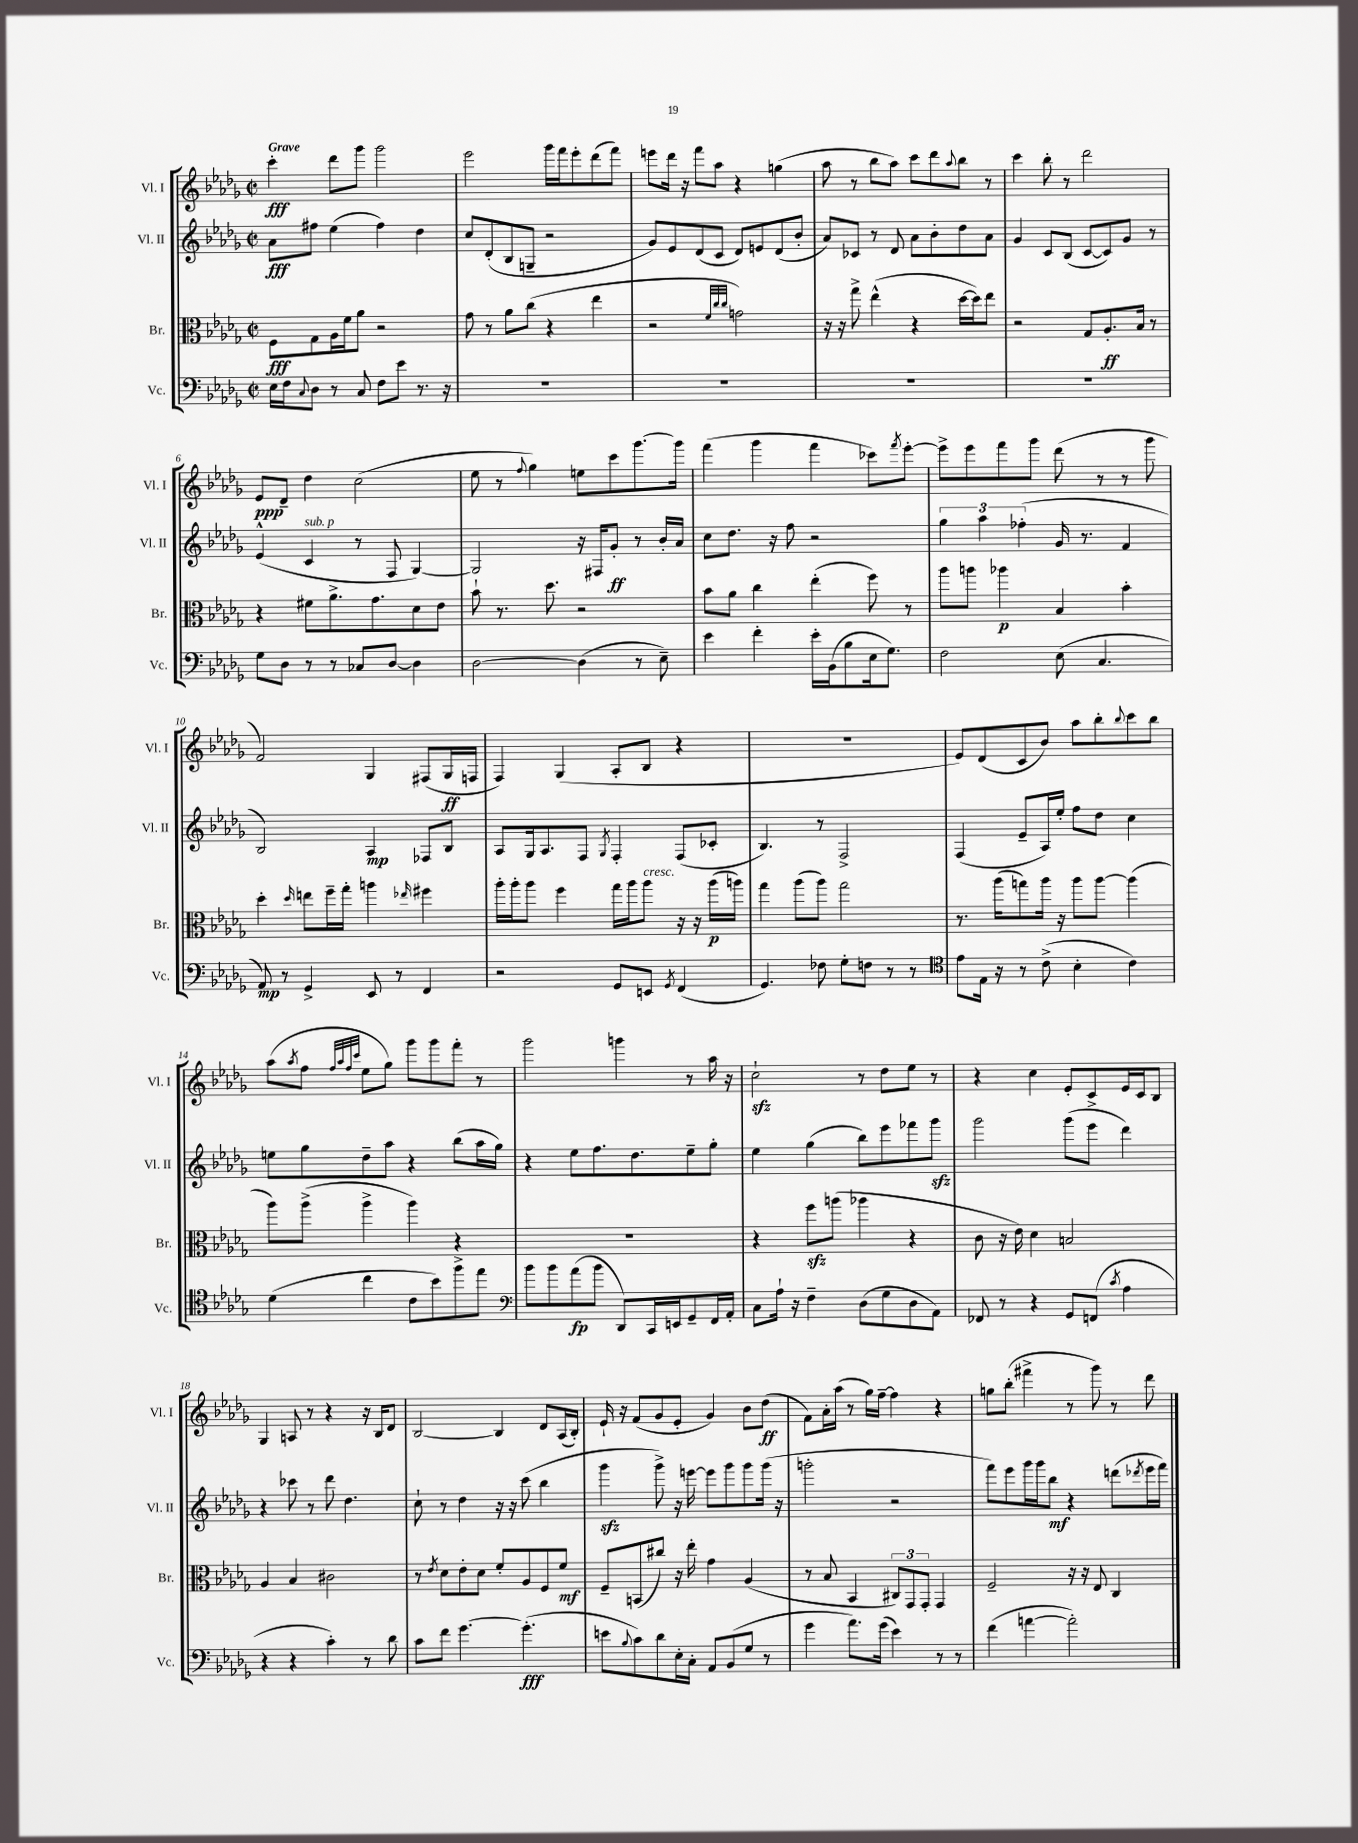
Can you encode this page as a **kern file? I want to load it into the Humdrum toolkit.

**kern	**kern	**kern	**kern
*staff4	*staff3	*staff2	*staff1
*clefF4	*clefC3	*clefG2	*clefG2
*k[b-e-a-d-g-]	*k[b-e-a-d-g-]	*k[b-e-a-d-g-]	*k[b-e-a-d-g-]
*M2/2	*M2/2	*M2/2	*M2/2
*met(c|)	*met(c|)	*met(c|)	*met(c|)
16E-\LL	8F\L	8a-\L	4ccc'\
16F\J	.	.	.
8qqC/	.	.	.
8D-\J	8G-\	8ff#\J	.
8r	16A-\L	(4ee-\	8ddd-\L
.	16f\J	.	.
8C/	8a-\J	.	8ggg-\J
8F\L	2r	4ff#\)	2ggg-\
8e-\J	.	.	.
8.r	.	4dd-\	.
16r	.	.	.
=	=	=	=
1r	8g-\	8cc/L	2eee-\
.	8r	(8d-'/	.
.	8a-\L	8B-/	.
.	(8cc\J	8G~/J	.
.	4r	2r	16ggg-\LL
.	.	.	16fff\J
.	.	.	8eee-'\
.	4ee-\	.	(8ddd-\
.	.	.	8fff\J)
=	=	=	=
1r	2r	8g-/L)	8eee\L
.	.	8e-/	16ddd-\Jk
.	.	.	16r
.	.	(8d-/	8fff\L
.	.	8c/J	8aa-\J
.	32qqf/LLL	.	.
.	32qqcc/	.	.
.	32qqcc/JJJ	.	.
.	2g\)	8d-/L)	4r
.	.	8e/	.
.	.	(8d-/	(4gg\
.	.	8b-'/J	.
=	=	=	=
1r	16r	8a-/L)	8aa-\
.	16r	.	.
.	8gg-^\	8c-/J	8r
.	(4ee-^^\	8r	8bb-\L
.	.	8d-/	8aa-\J)
.	4r	8a-\L	8ccc\L
.	.	8b-'\	8ddd-\
.	.	.	8qqaa-/
.	[16dd-\LL	8dd-\	8bb-\J
.	16dd-\]J)	.	.
.	8ee-\J	8a-\J	8r
=	=	=	=
1r	2r	4g-/	4ccc\
.	.	8c/L	8bb-'\
.	.	(8B-/J	8r
.	8G-/L	[8c/L	2ddd-\
.	8.A-'/	8c/])	.
.	.	8g-/J	.
.	16B-/Jk	.	.
.	8r	8r	.
=	=	=	=
8G-\L	4r	(4e-^^/	8e-/L
8D-\J	.	.	8d-~/J
8r	8f#\L	4c/	4dd-\
8r	8.a-^\	.	.
8C-/L	.	8r	(2cc\
.	8.g-\	.	.
[8D-/J	.	8F/	.
4D-\]	8d-\	[4G-/)	.
.	8e-\J	.	.
=	=	=	=
[2D-\	8b-`\	2G-/]	8ee-\
.	8.r	.	8r
.	.	.	8qqff/
.	.	.	4gg-\)
.	8.dd-\	.	.
(4D-\]	2r	16r	8ee\L
.	.	16F#/LK	.
.	.	8g-'/J	8ccc\
8r	.	8r	[8.ggg-\
8E-~\)	.	16b-'/LL	.
.	.	16a-/JJ	16ggg-\]Jk
=	=	=	=
4e-\	8b-\L	8cc\L	(4fff\
.	8a-\J	8.dd-\J	.
4f'\	4cc\	.	4ggg-\
.	.	16r	.
.	.	8ff\	.
16e-'\LL	(4ee-'\	2r	4fff\
(16BB-\J	.	.	.
8B-\	.	.	.
16E-\k	8ff\)	.	8ccc-\L)
8.G-\J)	.	.	.
.	.	.	8qfff/
.	8r	.	[8eee-'\J
=	=	=	=
2F\	8aa-\L	6gg-\	8eee-^\]L
.	8aa\J	.	8eee-\
.	.	6aa-\	.
.	4aa-\	.	8fff\
.	.	(6ff-'\	.
.	.	.	8ggg-\J
(8E-\	4B-/	16g-/	(8ddd-\
.	.	8.r	.
4.C/	.	.	8r
.	4b-'\	4f/	8r
.	.	.	8ggg-\
=	=	=	=
8AA-/)	4dd-'\	2B-/)	2f/)
8r	.	.	.
.	16qqdd-/	.	.
4GG-^/	8ee\L	.	.
.	16ff~\L	.	.
.	16gg-'\JJ	.	.
8EE-/	4aa\	4A-/	4G-/
8r	.	.	.
.	16qqee-/	.	.
4FF/	4ff#\	8F-/L	(8F#/L
.	.	8B-/J	16G-/L
.	.	.	16F/JJ
=	=	=	=
2r	16aa-'\LL	8A-/L	4F/)
.	16aa-'\J	.	.
.	8aa-\J	16G-/k	.
.	.	8.A-/	.
.	4ff\	.	(4G-/
.	.	8F/J	.
.	.	8qG-/	.
8GG-/L	16gg-\LL	4F'/	8A-'/L
.	16aa-\J	.	.
8EE/J	8aa-\J	.	8B-/J
8qGG-/	.	.	.
(4FF/	16r	(8F/L	4r
.	16r	.	.
.	(16aa-\LL	8c-'/J	.
.	16aa\JJ)	.	.
=	=	=	=
4.GG-/)	4gg-\	4.B-/)	1r
.	(8aa-\L	.	.
8F-\	8aa-\J)	8r	.
8G-'\L	2gg-\	2F^/	.
8F\J	.	.	.
8r	.	.	.
8r	.	.	.
=	=	=	=
*clefC4	*	*	*
8e-\L	8.r	(4F/	8e-/L)
16E-\Jk	.	.	(8d-/
16r	(16aa-\LK	.	.
8r	8gg\)	8e-~/L	8c/
(8c^\	16aa-\Jk	16A-/L)	8b-/J)
.	16r	16ee-'/JJ	.
4B-'\	8aa-\L	8ff\L	8aa-\L
.	[8aa-\J	8dd-\J	8bb-'\
.	.	.	8qqbb-/
4c\)	(4aa-\]	4cc\	8ccc\
.	.	.	8bb-\J
=	=	=	=
(4d-\	8aa-\L)	8ee\L	(8aa-\L
.	.	.	8qaa-/
.	(8aa-^\J	8gg-\	8ff\J
.	.	.	32qqff/LLL
.	.	.	32qqaa-/
.	.	.	32qqff/
.	.	.	32qqccc/JJJ
4cc\	4aa-^\	8dd-~\	8ee-\L
.	.	8aa-\J	8gg-\J)
8c\L	4aa-\)	4r	8ggg-\L
8b-\)	.	.	8ggg-\
8ff^\	4r	(8bb-\L	8fff'\J
8ee-\J	.	16aa-\L	8r
.	.	16gg-\JJ)	.
=	=	=	=
*clefF4	*	*	*
8b-\L	1r	4r	2ggg-\
8b-\	.	.	.
(8a-\	.	8ee-\L	.
8b-\J	.	8.ff\	.
8DD-/L)	.	.	4ggg\
.	.	8.dd-\	.
16CC/L	.	.	.
16EE/J	.	.	.
8GG-~/	.	8ee-~\	8r
16FF/L	.	8gg-'\J	16aa-\
16AA-'/JJ	.	.	16r
=	=	=	=
8C\L	4r	4ee-\	2cc`\
16A-`\Jk	.	.	.
16r	.	.	.
4F~\	8ff\L	(4gg-\	.
.	(8aa\J	.	.
(8D-\L	4aa-\	8bb-\L)	8r
8G-\	.	8eee-\	8dd-\L
8D-\	4r	8fff-\	8ee-\J
8AA-\J)	.	8ggg-\J	8r
=	=	=	=
8FF-/	8c\	2ggg-\	4r
8r	16r	.	.
.	16e-\)	.	.
4r	4d-\	.	4cc\
8GG-/L	2B/	(8ggg-\L	8e-'/L
(8FF/J	.	8eee-\J	8c^/
8qc/	.	.	.
4A-\	.	4ddd-\)	16e-/L
.	.	.	16c/J
.	.	.	8B-/J
=	=	=	=
4r	4A-/	4r	4G-/
4r	4B-/	8ccc-\	8A/
.	.	8r	8r
4c'\)	2c#\	8ddd-\	4r
.	.	4.dd-\	.
8r	.	.	16r
.	.	.	16B-/LK
8d-\	.	.	8d-/J
=	=	=	=
8c\L	8r	8cc`\	[2B-/
.	8qe-/	.	.
8f\J	8d-\L	8r	.
[4.g-\	8e-'\	4dd-\	.
.	8d-\J	.	.
.	8f'/L	16r	4B-/]
.	.	16r	.
(4.g-'\]	8A-/	(8ccc\	.
.	8F/	4bb-\	8d-/L
.	8f/J	.	(16A-/L
.	.	.	16B-'/JJ)
=	=	=	=
8e\L	8F~/L	4ggg-\	16e-`/
.	.	.	16r
8qqB-/	.	.	.
8c\)	(8BB/	.	(8f/L
8d-\	8cc#/J)	8ggg-^\)	8g-/
16E-'\L	16r	16r	8e-'/J
16C'\JJ	16ee-'\	[16eee\	.
8AA-/L	4g-\	8eee\]L	4g-/)
(8BB-/	.	8ggg-\	.
8G-/J	(4A-/	8ggg-\	8b-\L
8r	.	(16ggg-\Jk	(8dd-\J
.	.	16r	.
=	=	=	=
4g-\	8r	2ggg'\	8f\L)
.	8B-/	.	16a-'\L
.	.	.	(16aa-\JJ
8.a-\L)	4BB-/	.	8r
.	.	.	16gg-\LL)
(16g-\Jk	.	.	[16ff~\JJ
4e-\)	12C#/L)	2r	4ff\]
.	12GG-/	.	.
.	12GG-'/J	.	.
8r	4GG-/	.	4r
8r	.	.	.
=	=	=	=
(4f\	2F~/	8fff\L)	8gg\L
.	.	8eee-\	(8bb-'\J
[4a\	.	16ggg-\L	4fff#^\
.	.	16ggg-\J	.
.	.	8bb-\J	.
2a'\])	16r	4r	8r
.	16r	.	.
.	8E-/	.	8ggg-\)
.	4C/	(8ddd\L	8r
.	.	8qddd-/	.
.	.	16eee-\L	8ddd-\
.	.	16fff\JJ)	.
==	==	==	==
*-	*-	*-	*-
